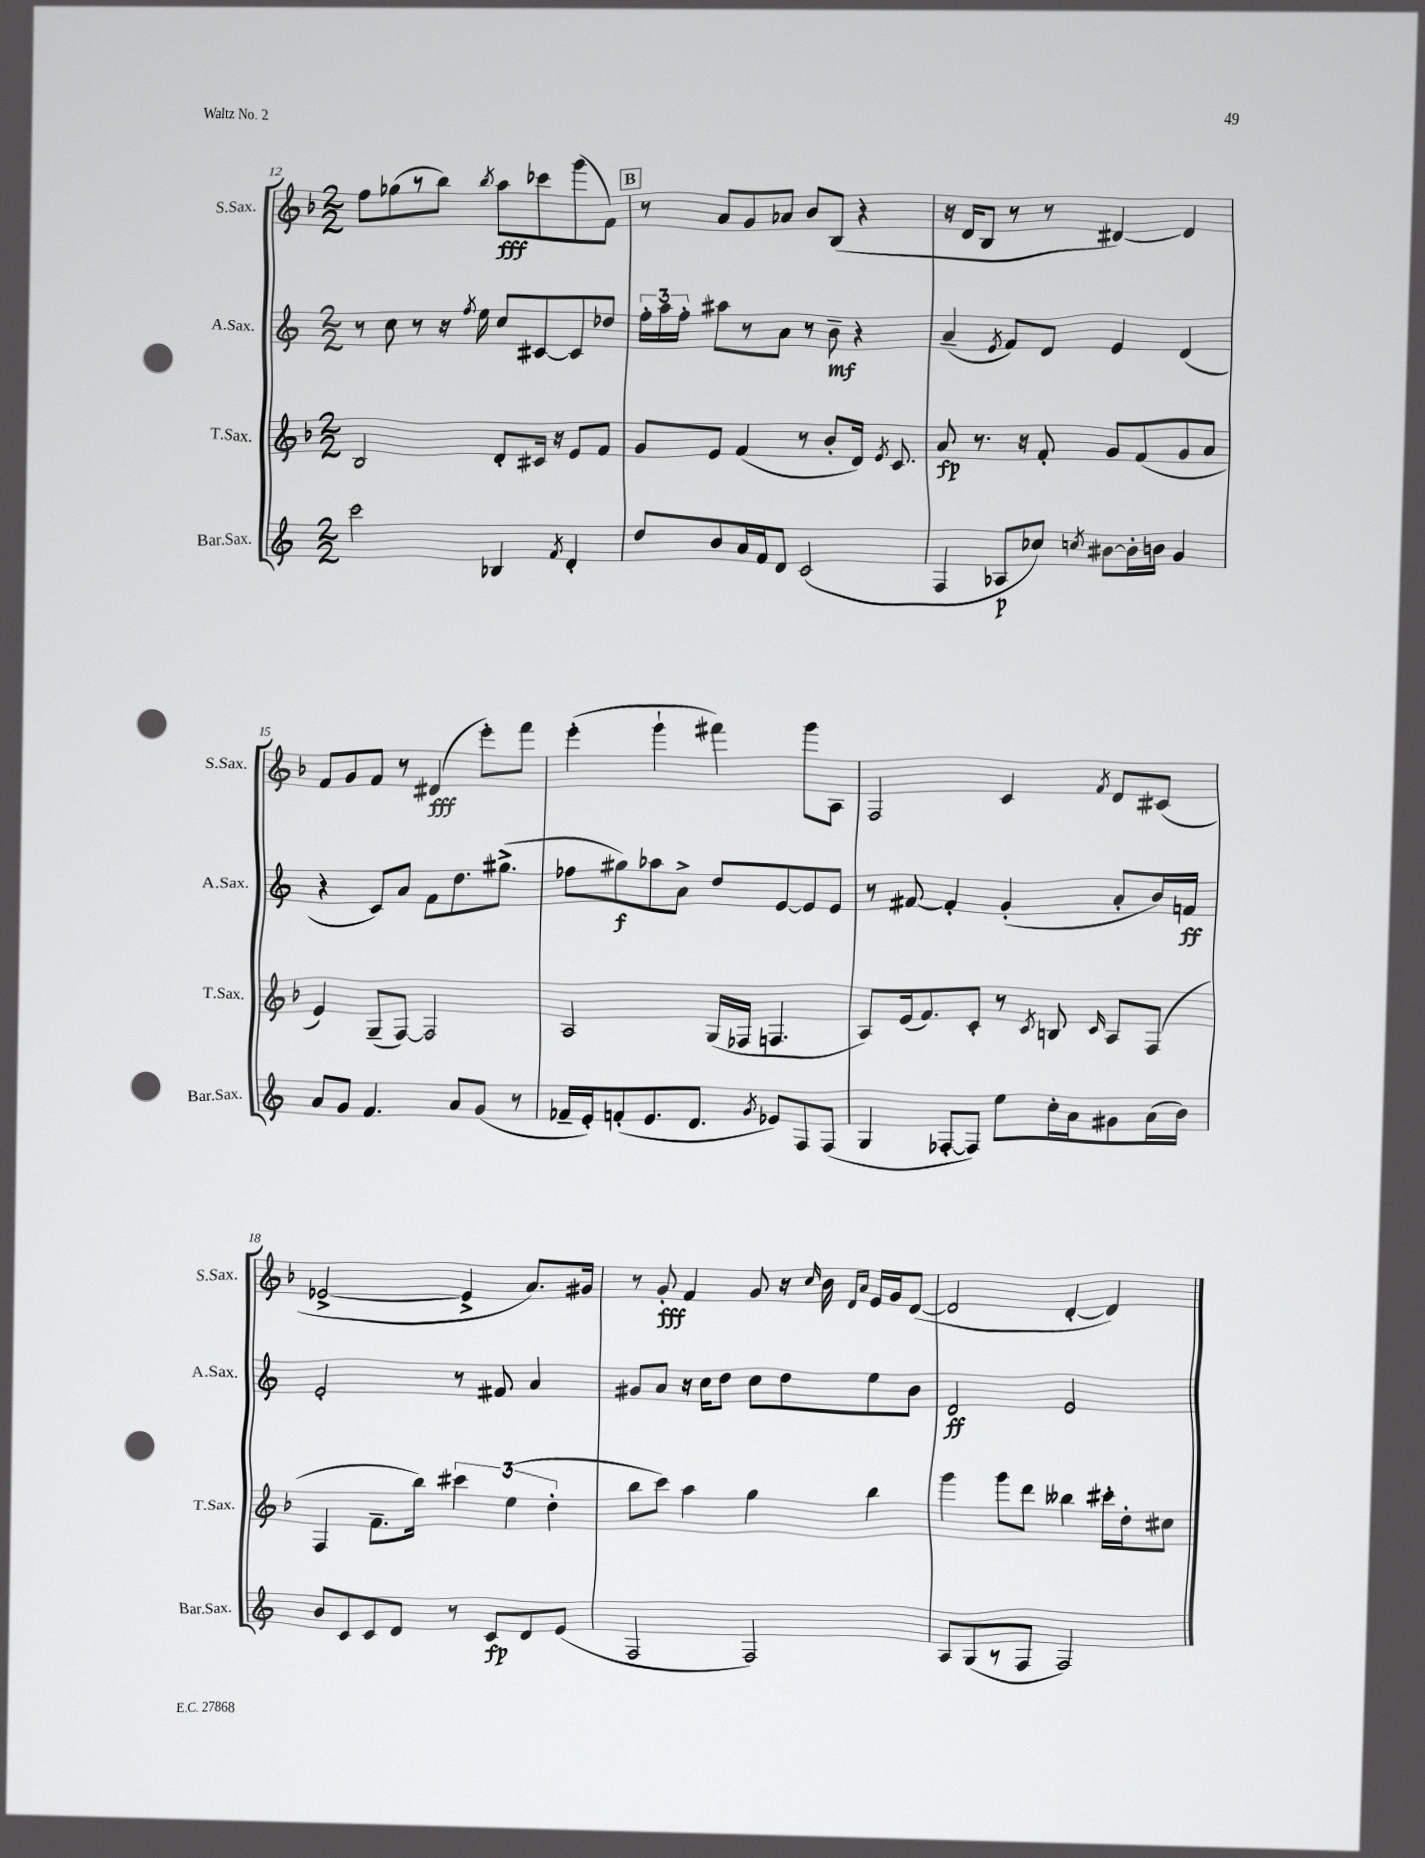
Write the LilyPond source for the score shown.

<<
\new StaffGroup <<
\new Staff = "s0" \with { instrumentName = "S.Sax." shortInstrumentName = "S.Sax." } {
    \clef treble \key f \major \numericTimeSignature \time 2/2
    \autoBeamOff f''8[ ges''8( r8 bes''8]) \acciaccatura { bes''8 } a''8[\fff ces'''8 g'''8( f'8]) |
    \mark \markup { \box "B" } r8 a'8[ g'8 aes'8] bes'8[ bes8]( r4 |
    r16 d'16[ bes8] r8 r8 dis'4~) dis'4 |
    f'8[ g'8 f'8] r8 dis'4\fff( e'''8[-.) f'''8] |
    e'''4-.( g'''4-! fis'''4) g'''8[ a8] |
    f2 c'4 \acciaccatura { f'8 } d'8[ cis'8]( |
    ees'2~-> ees'4-> a'8.[) gis'16] |
    r8 g'8-.\fff f'4 g'8 r16 \grace { c''16 } bes'16 \grace { d'16[ a'16] } e'16[ g'16 d'8]~( |
    d'2 d'4~-. d'4) \bar "|." |
}
\new Staff = "s1" \with { instrumentName = "A.Sax." shortInstrumentName = "A.Sax." } {
    \clef treble \key c \major \numericTimeSignature \time 2/2
    \autoBeamOff r8 c''8 r8 r16 \acciaccatura { f''8 } e''16 c''8[ cis'8~ cis'8 des''8] |
    \mark \markup { \box "B" } \tuplet 3/2 { f''16[-. a''16 f''16]-. } ais''8[ r8 a'8] r8 b'8--\mf r4 |
    a'4--( \acciaccatura { e'8 } f'8[) d'8] e'4 d'4( |
    r4 c'8[) a'8] f'8[ d''8. gis''8.]->( |
    fes''8[ gis''8\f) aes''8 a'8]-> d''8[ e'8~ e'8 e'8] |
    r8 fis'8~ fis'4-. g'4-.( a'8[-. b'16) f'16]\ff |
    e'2-. r8 fis'8 a'4 |
    gis'8[ a'8] r16 c''16[ d''8] c''8[ d''8 e''8 b'8] |
    d'2\ff e'2 \bar "|." |
}
\new Staff = "s2" \with { instrumentName = "T.Sax." shortInstrumentName = "T.Sax." } {
    \clef treble \key f \major \numericTimeSignature \time 2/2
    \autoBeamOff bes2 d'8[-. cis'16] r16 e'8[ f'8] |
    \mark \markup { \box "B" } g'8[ e'8] f'4( r8 bes'8[-. d'16]) \acciaccatura { e'8 } c'8. |
    a'8\fp r8. r16 f'8-. g'8[ f'8( g'8 a'8] |
    e'4) g8[--( f8]~) f2 |
    a2 g16[( fes16] f4. |
    a8[) e'16( f'8.) c'8]-. r8 \acciaccatura { c'8 } b8 \grace { c'16 } a8[ f8]( |
    f4 f'8.[-- bes''16]) \tuplet 3/2 { cis'''4 e''4( d''4-. } |
    bes''8[ c'''8]) a''4 g''4 bes''4 |
    g'''4 g'''8[ d'''8] beses''4 cis'''16[-. d''16-. cis''8] \bar "|." |
}
\new Staff = "s3" \with { instrumentName = "Bar.Sax." shortInstrumentName = "Bar.Sax." } {
    \clef treble \key c \major \numericTimeSignature \time 2/2
    \autoBeamOff c'''2 bes4 \acciaccatura { f'8 } d'4-. |
    \mark \markup { \box "B" } d''8[ b'8 a'16 f'16 d'8] c'2( |
    f4 aes8[\p ces''8]) \acciaccatura { c''8 } bis'8[~ bis'16-. b'16] g'4 |
    a'8[ g'8] f'4. a'8[ g'8]( r8 |
    fes'16[-- e'16-.) f'8-.( e'8. d'8.] \acciaccatura { g'8 } ees'8[) f8 f8]( |
    g4 fes8[~-. fes8]) e''8[ c''16-. a'16 gis'8 a'16( b'16]) |
    b'8[ c'8 c'8 d'8] r8 c'8[\fp d'8 e'8]( |
    f2 f2) |
    a8[ g8( r8 f8] f2) \bar "|." |
}
>>
>>
\layout { \context { \Score currentBarNumber = #12 } }
